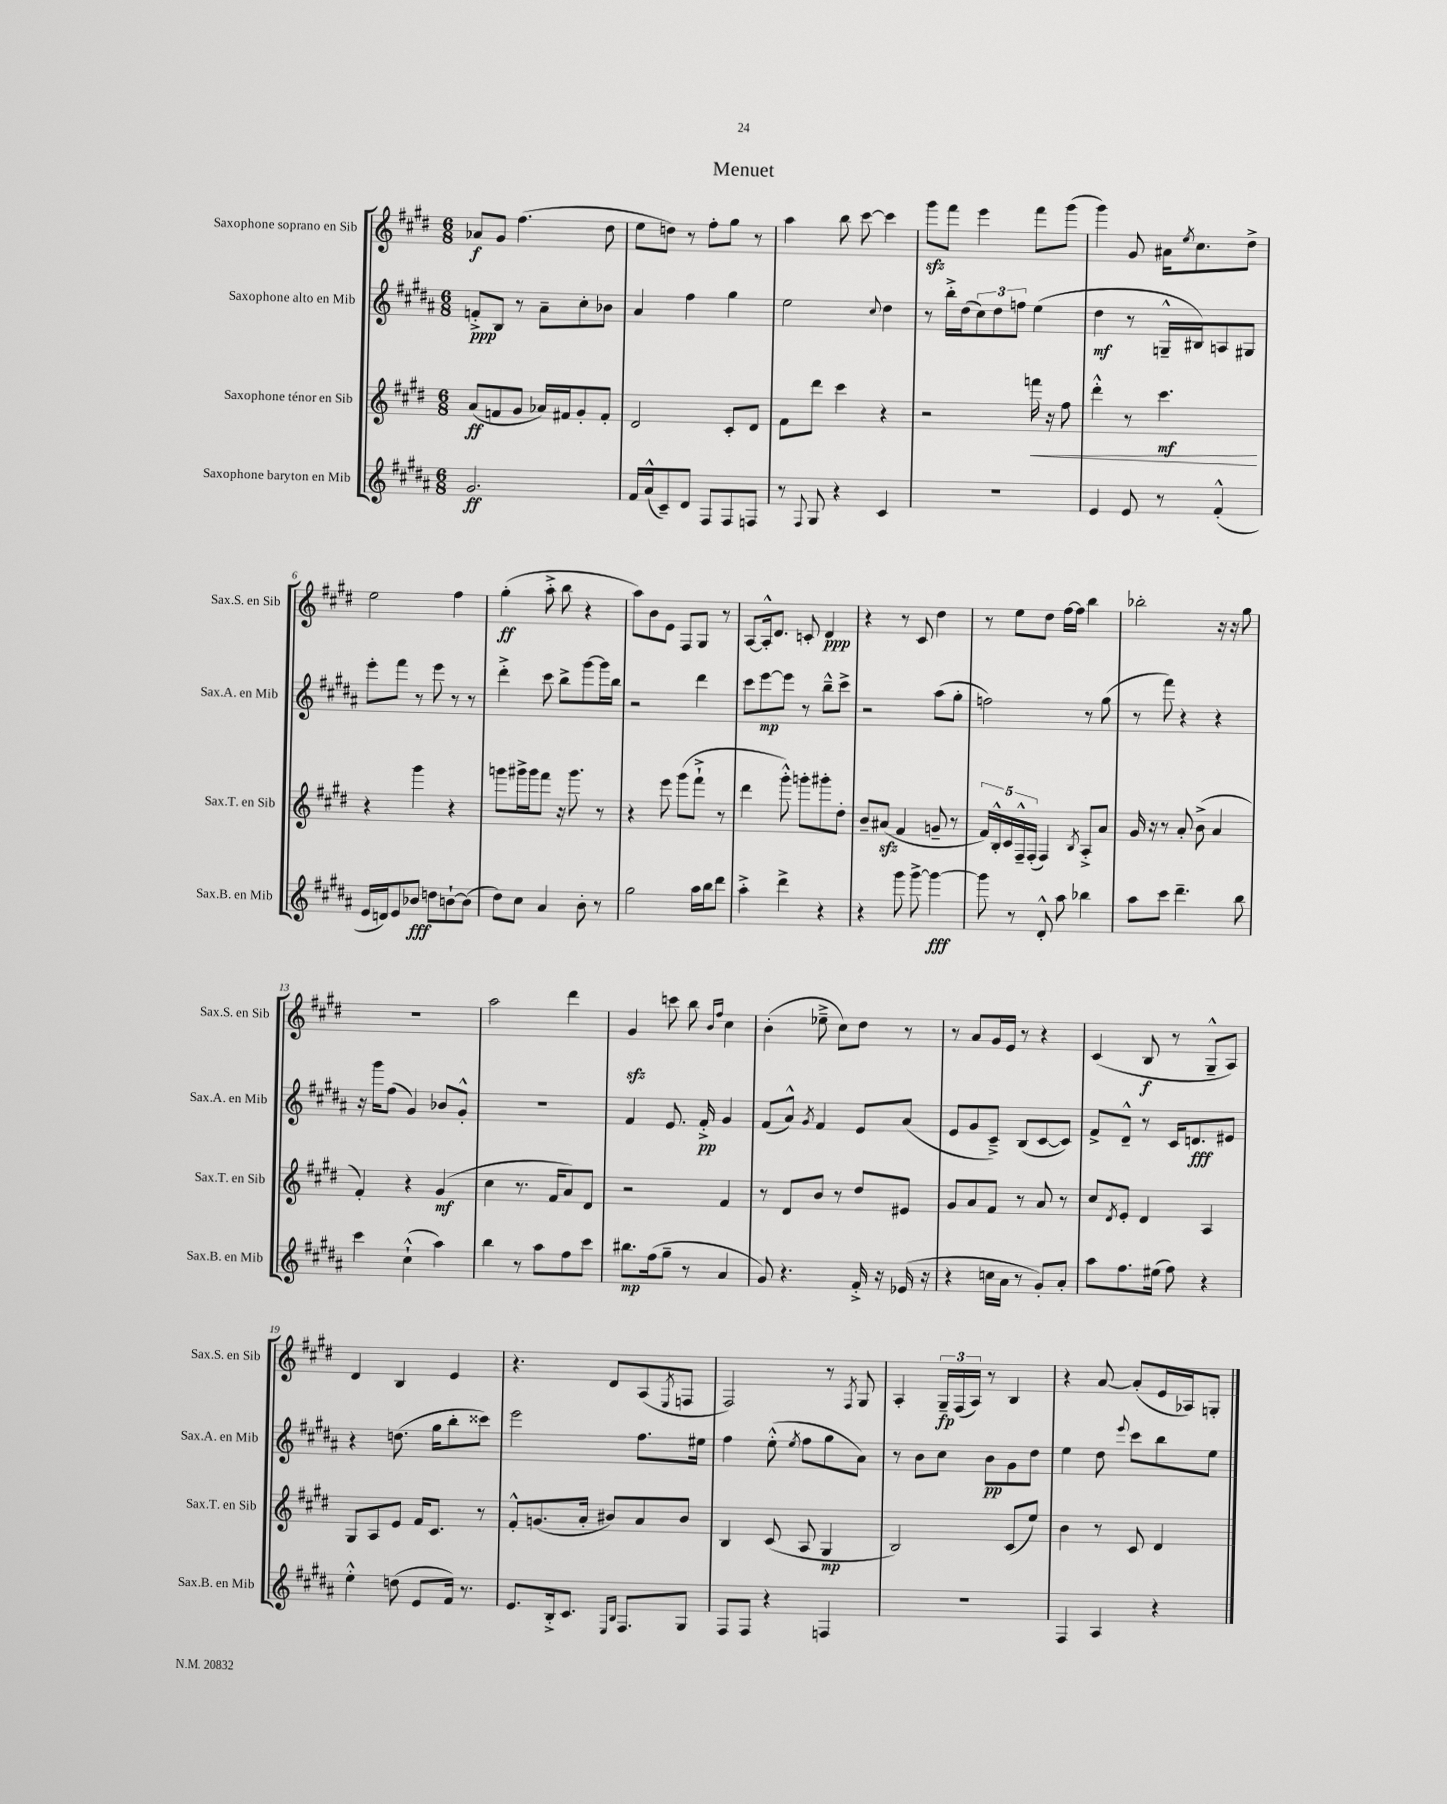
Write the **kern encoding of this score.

**kern	**kern	**kern	**kern
*staff4	*staff3	*staff2	*staff1
*clefG2	*clefG2	*clefG2	*clefG2
*k[f#c#g#d#a#]	*k[f#c#g#d#]	*k[f#c#g#d#a#]	*k[f#c#g#d#]
*M6/8	*M6/8	*M6/8	*M6/8
2.g#/	(8a/L	8f'^/L	8a-/L
.	8f/	8B/J	8g#/J
.	8g#/J	8r	(4.ff#\
.	16a-/LL)	8a#~\L	.
.	16f#/J	.	.
.	8g#'/	8cc#'\	.
.	8f#'/J	8b-\J	8dd#\
=	=	=	=
16f#/LL	2d#/	4a#/	8ee\L
(16a#^^/J	.	.	.
8c#~/)	.	.	8dd\J)
8d#/J	.	4ff#\	8r
8F#/L	.	.	8ff#'\L
8F#/	8c#'/L	4gg#\	8gg#\J
8F/J	8d#/J	.	8r
=	=	=	=
8r	8f#\L	2ee\	4aa\
8qqF#/	.	.	.
8G#/	8ddd#\J	.	.
4r	4ccc#\	.	8bb\
.	.	.	[8ccc#\
.	.	8qqcc#/	.
4c#/	4r	4dd#\	4ccc#\]
=	=	=	=
2.r	2r	8r	8ggg#\L
.	.	16bb'^\LL	8fff#\J
.	.	(16dd#\J	.
.	.	12cc#\)	4eee\
.	.	12dd#\	.
.	.	12ff\J	.
.	16fff\	(4ee\	8fff#\L
.	16r	.	.
.	8ff#\	.	(8ggg#\J
=	=	=	=
4e/	4ddd#'^^\	4dd#\	4ggg#\)
8e/	8r	8r	8g#/
8r	4.ccc#\	16G~^^/LL	16a#\LK
.	.	.	8qee/
.	.	16B#/J)	8.cc#\
(4f#'^^/	.	8A/	.
.	.	8G#/J	8dd#^\J
=	=	=	=
16e/LL	4r	8eee'\L	2ee\
16d/J)	.	.	.
8e/	.	8fff#\J	.
8b-/J	4ggg#\	8r	.
8dd\L	.	8eee\	.
[8b`\	4r	8r	4ff#\
(8b\]J	.	8r	.
=	=	=	=
8dd#\L)	8ggg\L	4ddd#'^\	(4gg#'\
8cc#\J	16ggg#^\L	.	.
.	16ggg#\J	.	.
4a#/	8fff#\J	8ccc#\	8aa'^\
.	16r	8bb^\L	8bb\
.	8.ggg#\	.	.
8b'\	.	[8ggg#\	4r
8r	8r	16ggg#\]L	.
.	.	16bb\JJ	.
=	=	=	=
2gg#\	4r	2r	8aa\L)
.	.	.	8b\
.	8eee\	.	8e\J
.	(8ggg#\L	.	8F#/L
16aa#\LL	8fff#`^\J	4ddd#\	8G#/J
16bb\J	.	.	.
8ddd#\J	8r	.	8r
=	=	=	=
4aa#'^\	4ddd#\	8ccc#\L	[8A/L
.	.	[8eee\	16A'^^/]k
.	.	.	8.d#/J
4ddd#^\	8ggg#'^^\)	8eee\]J	.
.	8ggg'\L	8r	8c'/
4r	8ggg#'\	8bb~^^\L	4d#/
.	8dd#'\J	8ccc#^\J	.
=	=	=	=
4r	8b~/L	2r	4r
.	(8a#/J	.	.
8ggg#\	4f#/	.	8r
[8ggg#^\	.	.	8c#/
4ggg#\_	8g~/	(8aa#\L	4dd#\
.	8r	8gg#'\J	.
=	=	=	=
8ggg#\]	20f#/LL)	2ff\)	8r
.	20B'^^/	.	.
.	20c#/	.	.
8r	.	.	8ee\L
.	20F#~^^/	.	.
.	(20F#'/JJ	.	.
8d#'^^/	4F#/)	.	8dd#\J
8aa#\	.	.	[16ff#\LL
.	.	.	16ff#\]JJ
.	8qB/	.	.
4bb-\	8A'^/L	8r	4bb\
.	8a/J	(8gg#\	.
=	=	=	=
8aa#\L	16g#/	8r	2bb-'\
.	16r	.	.
8ccc#\J	8r	8fff#\)	.
4.ddd#~\	8a'/	4r	.
.	(8b^\	.	.
.	4a/	4r	16r
.	.	.	16r
8bb\	.	.	8gg#\
=	=	=	=
4ccc#\	4f#'/)	16r	2.r
.	.	16ggg#\LK	.
.	.	(8ff#\J	.
(4cc#`^^\	4r	4g#/)	.
4aa#\)	(4g#/	8b-/L	.
.	.	8g#'^^/J	.
=	=	=	=
4bb\	4cc#\	2.r	2aa\
8r	8.r	.	.
8aa#\L	.	.	.
.	16f#/LK	.	.
8ff#\	8a/)	.	4ddd#\
8ccc#\J	8d#/J	.	.
=	=	=	=
8.bb#\L	2r	4f#/	4g#/
(16ff#\k	.	.	.
8gg#~\J	.	8.e/	8ccc\
8r	.	.	8bb\
.	.	16f#'^/	.
.	.	.	16qqb/LL
.	.	.	16qqff#/JJ
4a#/	4f#/	4g#/	4cc#\
=	=	=	=
8g#/)	8r	(8f#/L	(4b'\
4.r	8d#/L	8a#^^/J)	.
.	.	8qg#/	.
.	8b/J	4f#/	8ee-~^\
.	8r	.	8cc#\L)
16f#'^/	8dd#/L	8e/L	8dd#\J
16r	.	.	.
(16e-/	8e#/J	(8a#/J	8r
16r	.	.	.
=	=	=	=
4r	8g#/L	8e/L	8r
.	8a/	8g#/	8a/L
16cc\LL	8f#/J	8c#~^/J)	16g#/L
16a#\JJ	.	.	16e/JJ
8r	8r	(8B/L	8r
8g#'/L)	8a/	[8c#/	4r
8a#'/J	8r	8c#/]J)	.
=	=	=	=
8aa#\L	8cc#/L	8f#^/L	(4c#/
.	8qd#/	.	.
8.ff#\	8e'/J	8d#~^^/J	.
.	4d#/	8r	8B/
(16ee#\Jk	.	.	.
8ff#\)	.	16c#/LK	8r
.	.	8.d/	.
4r	4A/	.	8G#~^^/L
.	.	8e#/J	8A/J)
=	=	=	=
4ee'^^\	8G#/L	4r	4d#/
.	8A/	.	.
(8dd\	8e/J	(8.dd\	4B/
8e/L	16f#/LK	.	.
.	8.c#/J	16gg#\LK	.
16f#/Jk)	.	8bb'\	4e/
8.r	.	.	.
.	8r	8ccc##\J)	.
=	=	=	=
8.e/L	8f#'^^/L	2eee\	4.r
.	(8.g/	.	.
16B'^/k	.	.	.
8.c#/J	.	.	.
.	16a'/Jk	.	.
.	8b#/L)	.	8d#/L
16qqE/LL	.	.	.
16qqB/JJ	.	.	.
8.F#/L	.	.	.
.	8a/	8.ff#\L	(8A/
.	.	.	8qE/
8G#/J	8b#/J	.	8F/J
.	.	16ee#\Jk	.
=	=	=	=
8F#/L	4B/	4ff#\	2F#/)
8F#/J	.	.	.
4r	(8c#/	(8ee'^^\	.
.	.	8qee/	.
.	8A/	8ff#\L	.
4F/	4G#/	8gg#\	8r
.	.	.	8qF#/
.	.	8a#\J)	8G#/
=	=	=	=
2.r	2B/)	8r	4A'/
.	.	8b\L	.
.	.	8cc#\J	24G#~/LL
.	.	.	(24F#/
.	.	.	24A/JJ)
.	.	8b\L	8r
.	(8c#/L	8g#\	4B/
.	8ee/J)	8dd#\J	.
=	=	=	=
4F#/	4b\	4ee\	4r
4A#/	8r	8dd#\	[8a/
.	.	8qqeee/	.
.	8c#/	8ccc#\L	(8a'/]L
4r	4d#/	8bb\	16e/L
.	.	.	16A-/J)
.	.	8ee\J	8G'/J
==	==	==	==
*-	*-	*-	*-
